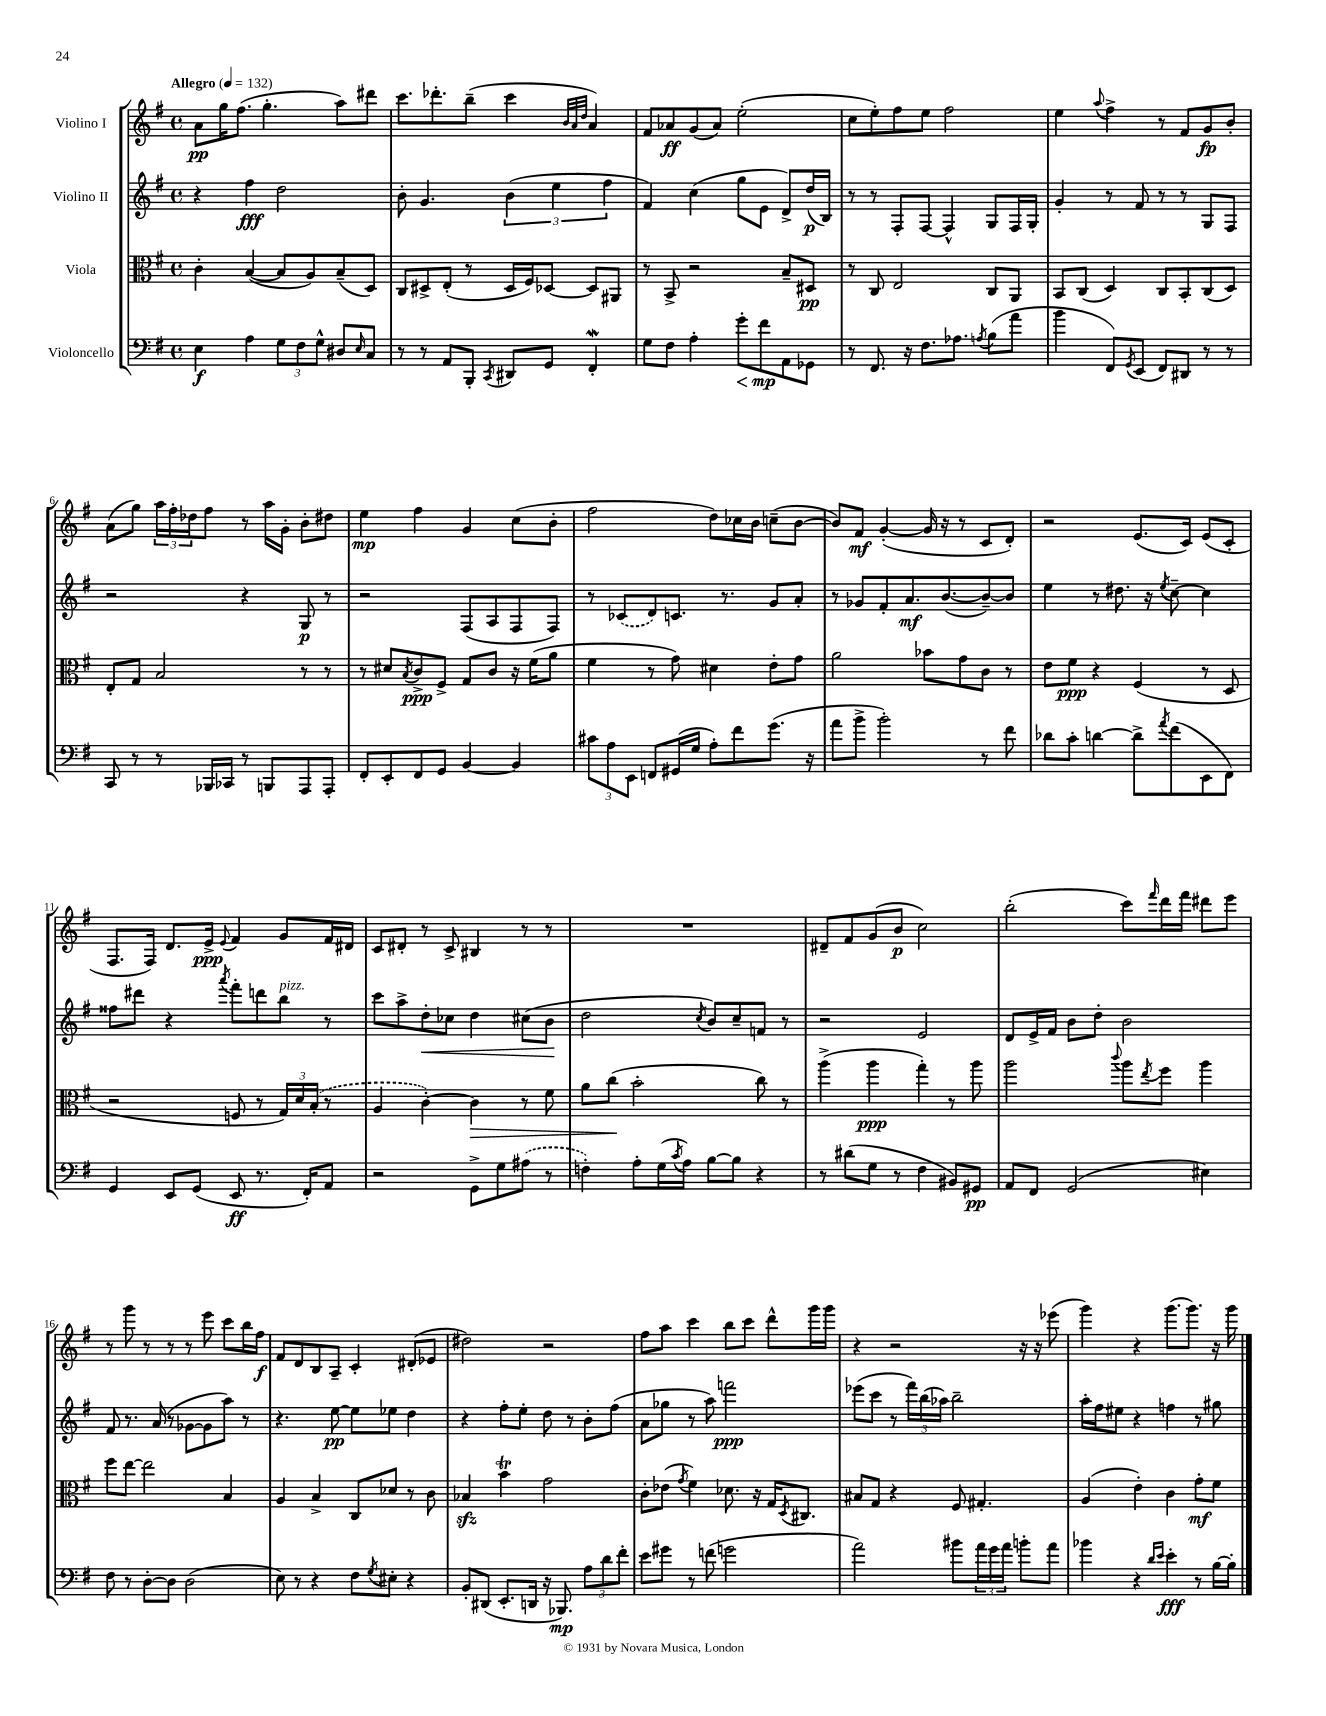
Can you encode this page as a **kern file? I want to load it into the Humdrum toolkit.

**kern	**kern	**kern	**kern
*staff4	*staff3	*staff2	*staff1
*clefF4	*clefC3	*clefG2	*clefG2
*k[f#]	*k[f#]	*k[f#]	*k[f#]
*M4/4	*M4/4	*M4/4	*M4/4
*met(c)	*met(c)	*met(c)	*met(c)
*MM132	*MM132	*MM132	*MM132
4E	4c'	4r	8a
.	.	.	16gg
.	.	.	(8.ff#
4A	([4B	4ff#	.
.	.	.	4.gg'
12G	8B]	2dd	.
12F#	.	.	.
.	8A)	.	.
12G^^	.	.	.
8D#	(8B~	.	8aa)
16qqE	.	.	.
8C	8D)	.	8ddd#
=	=	=	=
8r	8C	8b'	8.ccc
8r	8D#^	4.g	.
.	.	.	8.ddd-'
8AA	(8E'	.	.
8BBB'	8r	.	(8bb~
8qCC	.	.	.
8DD#	16D#	(6b	4ccc
.	16F#)	.	.
8GG	[8D-	.	.
.	.	6ee	.
.	.	.	32qqb
.	.	.	32qqa
.	.	.	32qqdd
4FF#'	8D-]	.	4a)
.	.	6ff#	.
.	8AA#	.	.
=	=	=	=
8G	8r	4f#)	8f#
8F#	8BB^	.	8a-
4A'	2r	(4cc	(8g
.	.	.	8a-)
8g'	.	8gg	(2ee'
8f#	.	8e	.
8AA	8B~	8d^)	.
8GG-	8D#	(16dd	.
.	.	16B)	.
=	=	=	=
8r	8r	8r	8cc
8.FF#	8C	8r	8ee')
.	2E	8F#'	8ff#
16r	.	.	.
8.F#	.	[8F#	8ee
.	.	4F#^^]	2ff#
8.A-	.	.	.
8qA	.	.	.
(8B	8C	8G	.
8a	8AA	16F#	.
.	.	16G'	.
=	=	=	=
4b	8BB	4g'	4ee
.	(8C	.	.
.	.	.	8qqaa
8FF#)	4D)	8r	4ff#^
8qGG	.	.	.
(8EE	.	8f#	.
8FF#)	8C	8r	8r
8DD#	8BB'	8r	8f#
8r	(8C	8G	8g
8r	8D)	8F#	8b'
=	=	=	=
8CC	8E'	2r	(8a
8r	8G	.	8gg)
8r	2B	.	24aa
.	.	.	24ff#'
.	.	.	24dd-
16BBB-	.	.	8ff#
16CC-	.	.	.
8r	.	4r	8r
8BBB	.	.	16aa
.	.	.	16g'
8AAA	8r	8G	8b'
8AAA'	8r	8r	8dd#
=	=	=	=
8FF#'	8r	2r	4ee
8EE'	8d#	.	.
.	8qB	.	.
8FF#	8c^	.	4ff#
8GG	8F#^	.	.
[4BB	8G	(8F#	4g
.	8c	8A	.
4BB]	16r	8F#	(8cc
.	(16f#	.	.
.	8a	8F#)	8b'
=	=	=	=
12c#	4f#	8r	2ff#
12A	.	.	.
.	.	(8c-	.
12EE	.	.	.
8FF	8r	8d)	.
(16GG#	8g)	8.c	.
16G	.	.	.
8A')	4d#	.	8dd)
.	.	8.r	.
8f#	.	.	16cc-
.	.	.	16b
(8.g	8e'	8g	(8cc~
.	8g	8a'	[8b
16r	.	.	.
=	=	=	=
8a	2a	8r	8b])
8b^	.	8g-	8f#
2b')	.	8f#'	([4g'
.	.	8.a	.
.	8b-	.	16g]
.	.	([8.b	16r
.	8g	.	8r
8r	8c	8b~_)	8c
8f#	8r	8b]	8d')
=	=	=	=
8d-	8e	4ee	2r
8c'	8f#	.	.
[4d	4r	8r	.
.	.	8.dd#	.
8d^]	(4F#	.	(8.e
.	.	16r	.
8qa	.	8qee	.
(8f#	.	[8cc~	.
.	.	.	16c)
8EE	8r	4cc]	(8e
8FF#)	8D	.	8c'
=	=	=	=
4GG	2r	8ff##	8.F#
.	.	8ddd#	.
.	.	.	16F#)
8EE	.	4r	8.d
(8GG	.	.	.
.	.	.	16e^
.	.	8qaaa	8qqe
8EE	8F	8fff#'	4f#
8.r	8r	8ddd	.
.	24G)	8bb	8g
.	24d	.	.
16FF#')	.	.	.
.	(24B'	.	.
8AA	8r	8r	16f#
.	.	.	16d#
=	=	=	=
2r	4A	8ccc	8c
.	.	8aa^	8d#'
.	[4c')	8dd'	8r
.	.	8cc-	8c^
8GG^	4c]	4dd	4B#
8G	.	.	.
(8A#	8r	(8cc#	8r
8r	8f#	8b	8r
=	=	=	=
4F')	8a	2dd	1r
.	(8cc	.	.
8A'	2b'	.	.
(16G	.	.	.
8qc	.	.	.
16A)	.	.	.
.	.	8qcc	.
[8B	.	8b)	.
8B]	.	8cc~	.
4r	8cc)	8f	.
.	8r	8r	.
=	=	=	=
8r	(4aa^	2r	8d#~
(8d#	.	.	8f#
8G	4aa	.	(8g
8r	.	.	8b
4F#	4gg')	2e	2cc)
8BB#)	8r	.	.
8GG#	8aa	.	.
=	=	=	=
8AA	2aa	8d	(2bb'
8FF#	.	16e^	.
.	.	16f#	.
(2GG	.	8b	.
.	.	8dd'	.
.	8qqccc	.	.
.	8aa	2b	8ccc)
.	8qee	.	16qqfff#
.	8ff#	.	16ddd
.	.	.	16fff#
4E#)	4aa	.	8ddd#
.	.	.	8eee
=	=	=	=
8F#	8ff#	8f#	8r
8r	[8ee	8.r	8ggg
[8D'	2ee]	.	8r
.	.	(16a	.
8D]	.	8r	8r
(2D	.	[8g-	8r
.	.	8g-]	8eee
.	4B	8aa)	8ccc
.	.	8r	16bb
.	.	.	16ff#
=	=	=	=
8E)	4A	4.r	8f#
8r	.	.	8d
4r	4B^	.	8B
.	.	[8ee	8A~
8F#	8C	8ee]	4c'
8qG	.	.	.
8E#'	8d-	8ee-	.
4r	8r	4dd	(8d#'
.	8c	.	8e-
=	=	=	=
8BB'	4B-	4r	2dd#)
(8DD#	.	.	.
8.EE'	4b	8ff#'	.
.	.	8ee'	.
16DD	.	.	.
16r	2g	8dd	2r
8.BBB-)	.	.	.
.	.	8r	.
12A	.	8b'	.
12d	.	.	.
.	.	(8ff#	.
12f#'	.	.	.
=	=	=	=
8e	8c'	8a	8ff#
8g#	(8e-	8gg-	8aa
.	8qg	.	.
8r	4f#)	8r	4ccc
(8f	.	8aa)	.
2g	8.d-	2fff	8bb
.	.	.	8ccc
.	16r	.	.
.	16G	.	8ddd^^
.	8qD	.	.
.	8.C#	.	.
.	.	.	16ggg
.	.	.	16ggg
=	=	=	=
2a)	8B#	(8eee-	4r
.	8G	8ccc	.
.	4r	8r	2r
.	.	24fff#)	.
.	.	(24bb	.
.	.	24aa-)	.
8b#	8F#	2bb~	.
24a	4.G#'	.	.
24g	.	.	.
24a	.	.	.
8b'	.	.	16r
.	.	.	16r
8a	.	.	(8eee-
=	=	=	=
4b-	(4A	16aa'	4ggg)
.	.	16ff#	.
.	.	8ee#	.
4r	4e')	4r	4r
16qqd	.	.	.
16qqe	.	.	.
4e'	4c	4ff	(8.ggg
.	.	.	8.ggg)
8r	8g'	8r	.
[16B	8f#	8gg#	16r
16B']	.	.	16ggg
==	==	==	==
*-	*-	*-	*-
